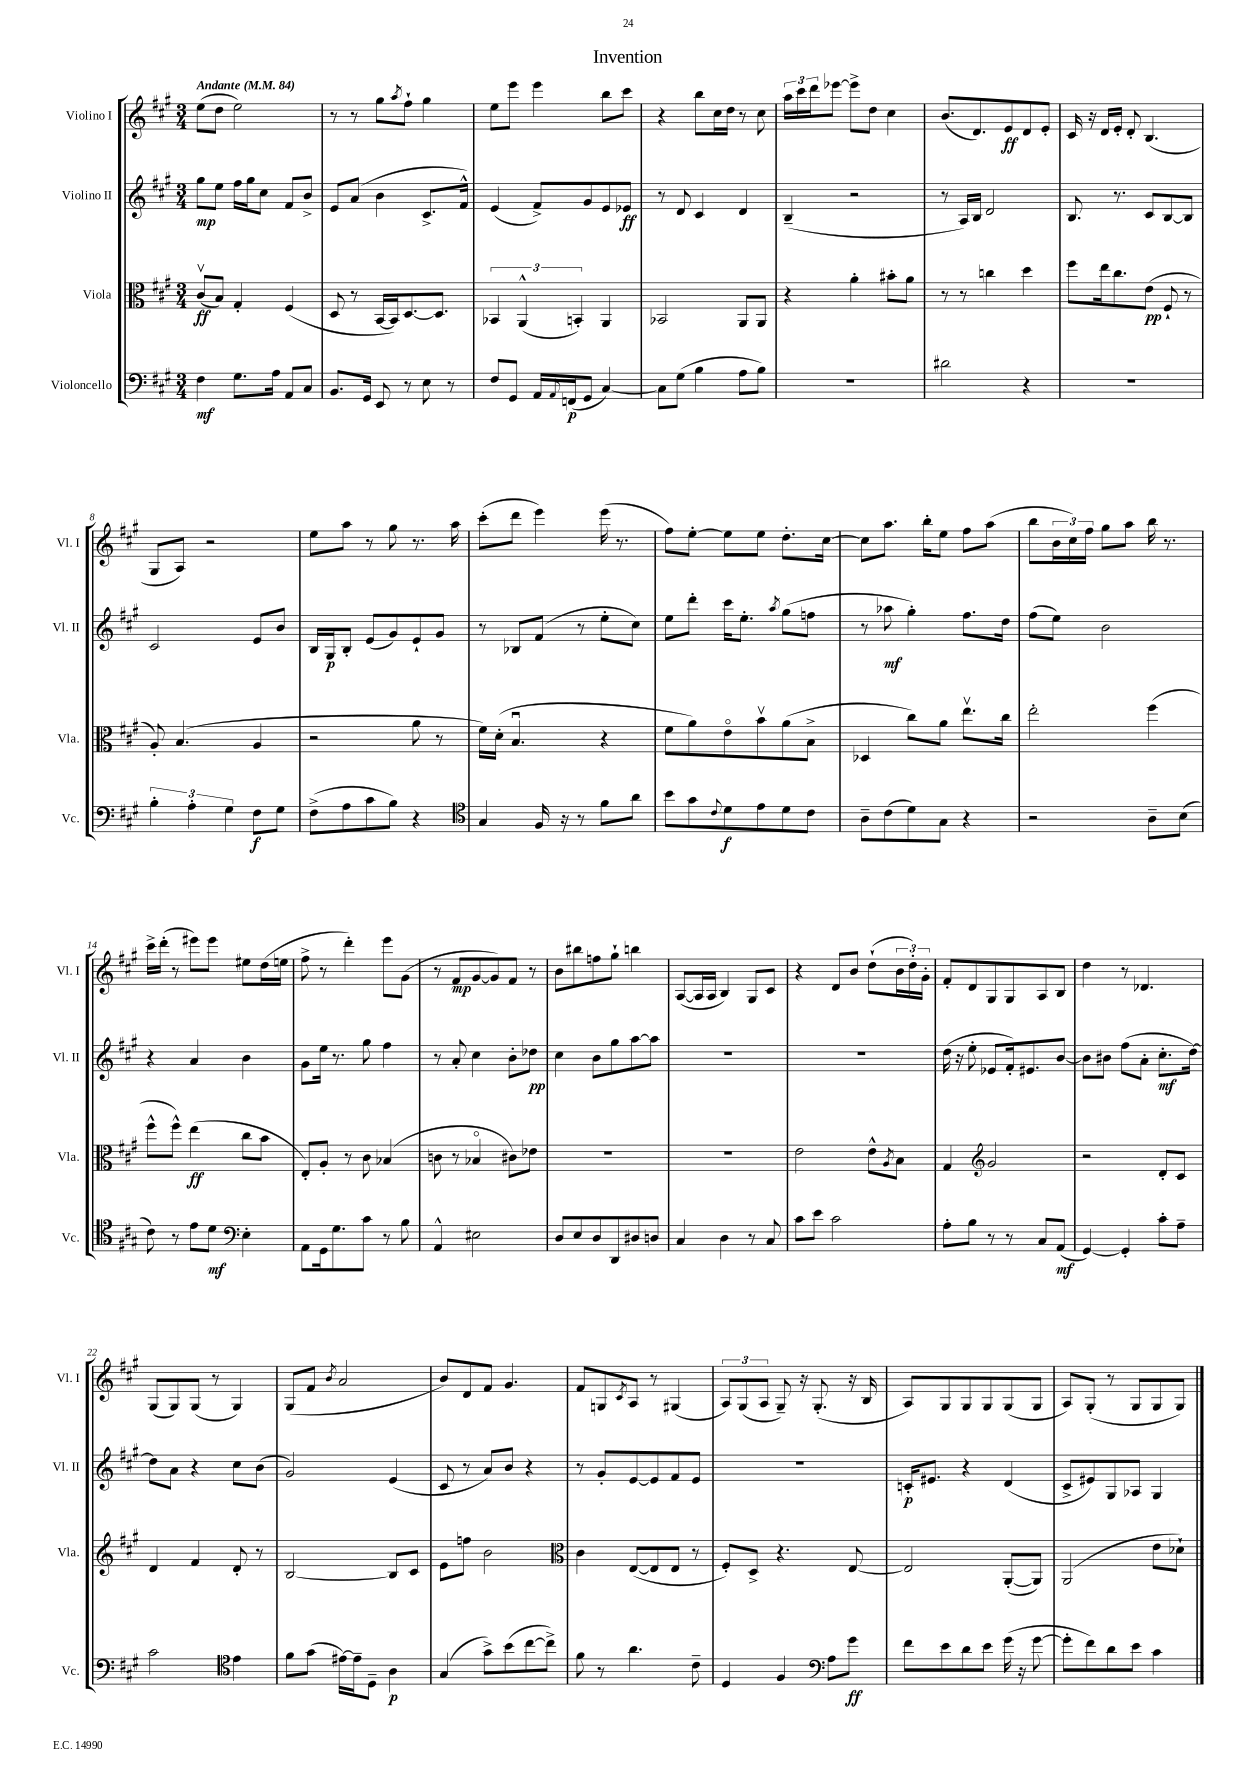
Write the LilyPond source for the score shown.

\header { title = "Invention" }
<<
\new StaffGroup <<
\new Staff = "s0" \with { instrumentName = "Violino I" shortInstrumentName = "Vl. I" } {
    \clef treble \key a \major \numericTimeSignature \time 3/4 \tempo "Andante" 4 = 84
    e''8( d''8 e''2) |
    r8 r8 gis''8 \acciaccatura { a''8 } fis''8-! gis''4 |
    e''8 e'''8 e'''4 b''8 cis'''8 |
    r4 b''8 cis''16 d''16 r8 cis''8 |
    \tuplet 3/2 { a''16 cis'''16 d'''16 } ees'''8~ ees'''8-> d''8 cis''4 |
    b'8.( d'8.) e'8\ff d'8 e'8-. |
    cis'16 r16 d'16 e'16-. d'8-. b4.( |
    gis8 a8) r2 |
    e''8 a''8 r8 gis''8 r8. a''16 |
    cis'''8-.( d'''8 e'''4) e'''16( r8. |
    fis''8) e''8~-. e''8 e''8 d''8.-. cis''16~ |
    cis''8 a''8. b''16-. e''8 fis''8 a''8( |
    b''8 \tuplet 3/2 { b'16 cis''16) fis''16 } gis''8 a''8 b''16 r8. |
    cis'''16-> d'''16-.( r8 eis'''8) eis'''8 eis''8 d''16( e''16 |
    fis''8-> r8 d'''4-.) e'''8 gis'8( |
    r8 fis'8\mp gis'8~ gis'8) fis'8 r8 |
    b'8 bis''8 f''8 gis''8-! b''4 |
    a8~( a16 a16 b4) gis8 cis'8 |
    r4 d'8 b'8 d''8-!( \tuplet 3/2 { b'16 d''16-.) gis'16-. } |
    fis'8-. d'8 gis8 gis8 a8 b8 |
    d''4 r8 des'4. |
    gis8( gis8) gis8( r8 gis4) |
    gis8( fis'8 \acciaccatura { b'8 } a'2 |
    b'8) d'8 fis'8 gis'4. |
    fis'8 g8 \acciaccatura { cis'8 } a8 r8 gis4( |
    \tuplet 3/2 { a8) gis8( a8 } gis8--) r16 gis8.-.( r16 b16 |
    a8) gis8 gis8 gis8 gis8( gis8 |
    a8) gis8-.( r8 gis8 gis8 gis8) \bar "|." |
}
\new Staff = "s1" \with { instrumentName = "Violino II" shortInstrumentName = "Vl. II" } {
    \clef treble \key a \major \numericTimeSignature \time 3/4
    gis''8\mp e''8 fis''16 gis''16 cis''8 fis'8 b'8-> |
    e'8 a'8( b'4 cis'8.-> fis'16-^) |
    e'4( fis'8->) gis'8 e'8 ees'8\ff |
    r8 d'8 cis'4 d'4 |
    b4--( r2 |
    r8 a16) b16 d'2 |
    b8. r8. cis'8 b8~ b8 |
    cis'2 e'8 b'8 |
    b16 gis16\p b8-. e'8( gis'8) e'8-! gis'8 |
    r8 bes8 fis'8( r8 e''8-. cis''8) |
    e''8 d'''8-. cis'''16 e''8.-. \acciaccatura { a''8 } gis''8( f''8 |
    r8 aes''8\mf gis''4-.) fis''8. d''16 |
    fis''8( e''8) b'2 |
    r4 a'4 b'4 |
    gis'8 e''16 r8. gis''8 fis''4 |
    r8 a'8-. cis''4 b'8-. des''8\pp |
    cis''4 b'8 gis''8 a''8~ a''8 |
    R2. |
    R2. |
    d''16( r16 e''8-. ees'8 fis'16-.) eis'8. b'8~ |
    b'8 bis'8 fis''8( a'8-. cis''8.-.\mf d''16~) |
    d''8 a'8 r4 cis''8 b'8( |
    gis'2) e'4( |
    cis'8 r8 a'8) b'8 r4 |
    r8 gis'8-. e'8~ e'8 fis'8 e'8 |
    R2. |
    c'16-.\p eis'8. r4 d'4( |
    cis'8-> eis'8) gis8 aes8 gis4 \bar "|." |
}
\new Staff = "s2" \with { instrumentName = "Viola" shortInstrumentName = "Vla." } {
    \clef alto \key a \major \numericTimeSignature \time 3/4
    cis'8\upbow\ff( b8) gis4-. fis4( |
    d8 r8 b,16~ b,16) d8.~ d8. |
    \tuplet 3/2 { bes,4 a,4-^( b,4-.) } a,4 |
    bes,2 a,8 a,8 |
    r4 a'4-. bis'8-. a'8 |
    r8 r8 c''4 d''4 |
    fis''8 e''16 cis''8. e'8\pp( fis8-! r8 |
    a8-.) b4.( a4 |
    r2 a'8 r8 |
    fis'16) d'16-.( b4.\downbow r4 |
    fis'8 a'8) e'8\flageolet b'8\upbow a'8( b8-> |
    des4 cis''8) a'8 e''8.\upbow cis''16 |
    e''2-. fis''4( |
    fis''8-^ fis''8-^) e''4\ff( cis''8 b'8 |
    e8-.) a8-. r8 cis'8 bes4( |
    c'8 r8 bes4\flageolet cis'8) ees'8 |
    R2. |
    R2. |
    e'2 e'8-^ \acciaccatura { a8 } b8 |
    gis4 \clef treble gis'2 |
    r2 d'8-. cis'8 |
    d'4 fis'4 d'8-. r8 |
    b2~ b8 cis'8 |
    e'8 f''8 b'2 |
    \clef alto cis'4 e8~( e8 e8 r8 |
    fis8-.) d8-> r4. e8~ |
    e2 a,8~-.( a,8) |
    a,2( e'8 des'8-!) \bar "|." |
}
\new Staff = "s3" \with { instrumentName = "Violoncello" shortInstrumentName = "Vc." } {
    \clef bass \key a \major \numericTimeSignature \time 3/4
    fis4\mf gis8. a16 a,8 cis8 |
    b,8. gis,16 e,8 r8 e8 r8 |
    fis8 gis,8 a,16 \appoggiatura { a,8 } f,16\p( gis,8 cis4~) |
    cis8 gis8( b4 a8 b8) |
    R2. |
    dis'2 r4 |
    R2. |
    \tuplet 3/2 { b4-. a4-. gis4 } fis8\f gis8 |
    fis8->( a8 cis'8 b8) r4 |
    \clef tenor gis4 fis16 r16 r8 fis'8 a'8 |
    b'8 gis'8 \appoggiatura { cis'8 } d'8\f e'8 d'8 cis'8 |
    a8-- cis'8( d'8) gis8 r4 |
    r2 a8-- b8( |
    cis'8) r8 e'8 d'8\mf \clef bass e4-. |
    a,8 gis,16 gis8. cis'8 r8 b8 |
    a,4-^ eis2 |
    d8 e8 d8 d,8 dis8 d8 |
    cis4 d4 r8 cis8 |
    cis'8 e'8 cis'2 |
    a8-. b8 r8 r8 cis8 a,8\mf( |
    gis,4~) gis,4-. cis'8-. a8-- |
    cis'2 \clef tenor e'4 |
    fis'8 gis'8( eis'16~) eis'16-- d8-- a4\p |
    gis4( gis'8->) b'8( cis''8~ cis''8->) |
    fis'8 r8 a'4. cis'8-- |
    d4 fis4 \clef bass a8 gis'8\ff |
    fis'8 e'8 d'8 e'8 gis'16( r16 gis'8~ |
    gis'8-. fis'8) d'8 e'8 cis'4 \bar "|." |
}
>>
>>
